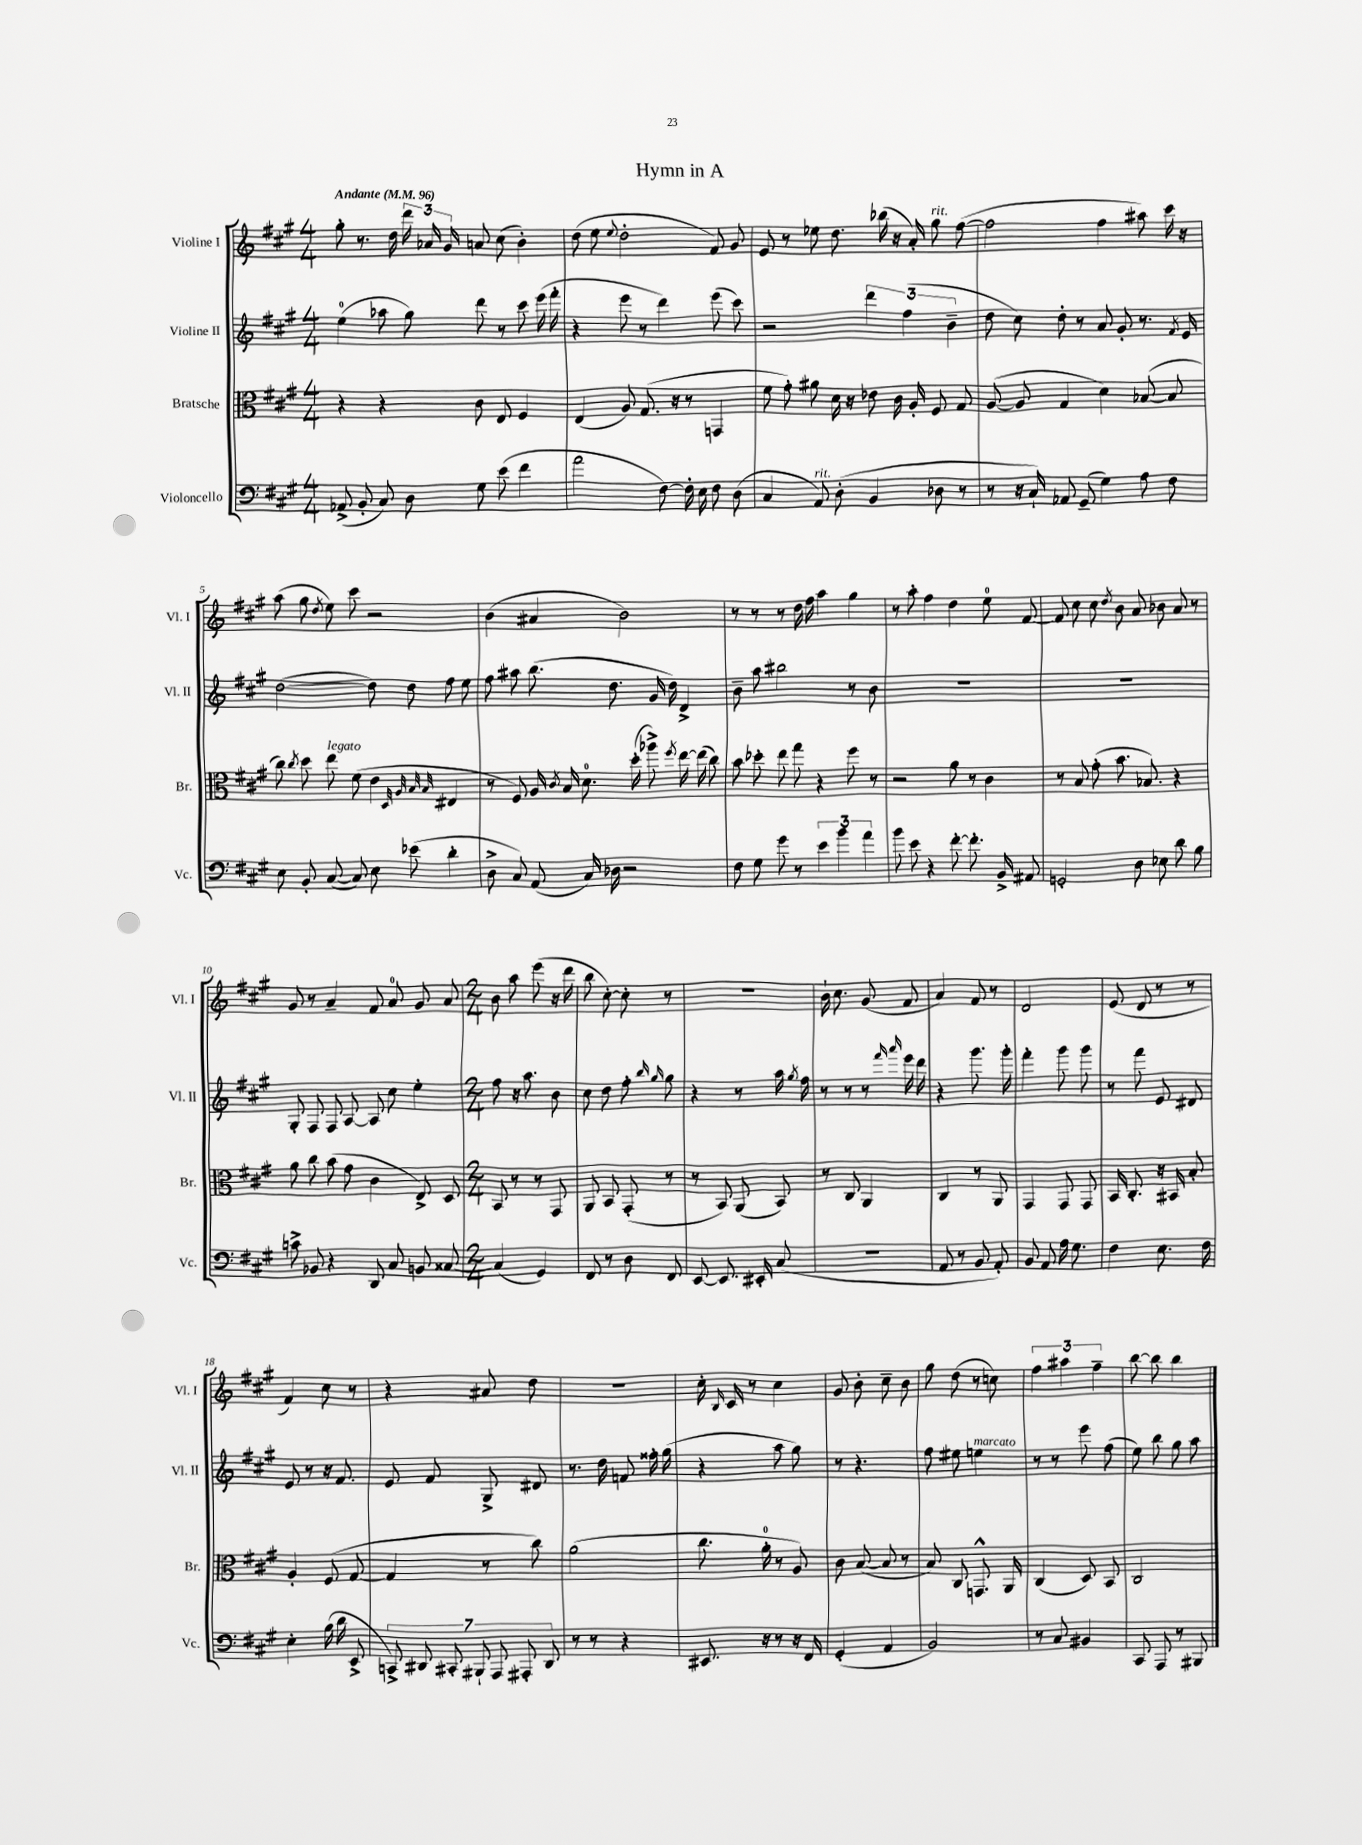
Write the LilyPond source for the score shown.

\header { title = "Hymn in A" }
<<
\new StaffGroup <<
\new Staff = "s0" \with { instrumentName = "Violine I" shortInstrumentName = "Vl. I" } {
    \clef treble \key a \major \numericTimeSignature \time 4/4 \tempo "Andante" 4 = 96
    \autoBeamOff gis''8-. r8. d''16 \tuplet 3/2 { d'''16 aes'16 gis'16 } a'8 cis''8( b'4-.) |
    d''8( e''8 \appoggiatura { e''8 } d''2-. fis'8) gis'8 |
    e'8 r8 ees''8 d''8. bes''16( r16 a'16-.) gis''8^\markup { \italic "rit." } fis''8~( |
    fis''2 fis''4 ais''8) cis'''16 r16 |
    a''8( gis''8 \acciaccatura { d''8 } e''8) cis'''8 r2 |
    b'4( ais'4 b'2) |
    r8 r8 r8 d''16 fis''16 a''4 gis''4 |
    r8 a''8-. fis''4 d''4 e''8-0 fis'8~ |
    fis'8 cis''8 cis''8 \acciaccatura { d''8 } b'8 a'8 bes'8 a'8 r8 |
    gis'8 r8 a'4-- fis'8 a'8-0 gis'8 a'8 |
    \numericTimeSignature \time 2/4 b'8 a''8 e'''8( r16 d'''16 |
    b''8 cis''8~-.) cis''8-. r8 |
    R2 |
    b'16-! cis''8. gis'8( fis'8 |
    a'4) fis'8 r8 |
    d'2 |
    e'8( d'8 r8 r8 |
    fis'4) cis''8 r8 |
    r4 ais'8 d''8 |
    r2 |
    cis''16-. \grace { b16 } cis'16 r8 cis''4 |
    gis'8 b'8-. cis''8-- b'8 |
    gis''8 d''8( r8 c''8) |
    \tuplet 3/2 { fis''4 ais''4 fis''4-- } |
    b''8~ b''8 b''4 \bar "|." |
}
\new Staff = "s1" \with { instrumentName = "Violine II" shortInstrumentName = "Vl. II" } {
    \clef treble \key a \major \numericTimeSignature \time 4/4
    \autoBeamOff e''4-0( aes''8 gis''8) d'''8 r8 cis'''8 e'''16( fis'''16-. |
    r4 e'''8 r8 d'''4) e'''8( cis'''8) |
    r2 \tuplet 3/2 { d'''4 fis''4( b'4-- } |
    d''8 cis''8) d''8-. r8 a'8 gis'8-. r8. \acciaccatura { fis'8 } e'16 |
    d''2~( d''8) d''8 fis''8 e''8 |
    fis''8 ais''8 b''8.( d''8. gis'16 d''16) d'4-> |
    b'8-- a''8 bis''2 r8 b'8 |
    R1 |
    R1 |
    gis8-. fis8 fis8 a8~ a8 cis''8 e''4-. |
    \numericTimeSignature \time 2/4 fis''8 r16 a''8. b'8 |
    cis''8 d''8 fis''8-. \grace { b''16 gis''16 } gis''8 |
    r4 r8 a''16 \acciaccatura { gis''8 } fis''16 |
    r8 r8 r8 \grace { fis'''16 a'''16 } e'''16 d'''16 |
    r4 gis'''8. gis'''16-. |
    fis'''4-. gis'''8 gis'''8 |
    r8 fis'''8 e'8 dis'8 |
    e'8 r8 r16 fis'8. |
    e'8 fis'8 gis8-> dis'8 |
    r8. d''16 f'8 fisis''16-. gis''16( |
    r4 a''8 gis''8) |
    r8 r4. |
    fis''8 eis''8 e''4^\markup { \italic "marcato" } |
    r8 r8 e'''8 fis''8( |
    e''8) b''8 gis''8 a''8 \bar "|." |
}
\new Staff = "s2" \with { instrumentName = "Bratsche" shortInstrumentName = "Br." } {
    \clef alto \key a \major \numericTimeSignature \time 4/4
    \autoBeamOff r4 r4 cis'8 e8 fis4 |
    e4( a8) gis8.( r16 r8 g,4 |
    fis'8 gis'8-.) ais'8 d'16 r16 ees'8 cis'16 a16-. fis8 gis8 |
    a8~( a8 gis4 d'4) bes8~( bes8 |
    cis''8) \acciaccatura { cis''8 } d''8 e''8^\markup { \italic "legato" } fis'8( e'4 \grace { d32 a32 b32 b32 } eis4 |
    r8 fis8) a16 \acciaccatura { cis'8 } b16 d'8.-0 d''16-.( aes''8->) \acciaccatura { fis''8 } e''16~ e''16( cis''8) |
    b'8 des''8-. e''8 gis''8 r4 fis''8 r8 |
    r2 a'8 r8 cis'4 |
    r8 b8 gis'8-.( b'8. bes8.) r4 |
    a'8 cis''8 b'8( gis'8 cis'4 e8->) d8 |
    \numericTimeSignature \time 2/4 b,8 r8 r8 gis,8 |
    a,8 b,8 gis,8-.( r8 |
    r8 b,8) a,8( b,8) |
    r8 cis8 a,4 |
    cis4 r8 a,8 |
    gis,4 gis,8 gis,8 |
    b,16 cis8.-. r16 bis,16 b8-. |
    a4-. fis8( gis8~ |
    gis4 r8 cis''8) |
    a'2( |
    cis''8. a'16-0-. r8 a8) |
    cis'8 b8~( b8 r8 |
    b8) cis8 g,8.-^ a,16 |
    cis4( d8) b,8 |
    cis2 \bar "|." |
}
\new Staff = "s3" \with { instrumentName = "Violoncello" shortInstrumentName = "Vc." } {
    \clef bass \key a \major \numericTimeSignature \time 4/4
    \autoBeamOff aes,8->( b,8-. cis8) d8 gis8 e'8( fis'4 |
    a'2 fis8~) fis16-. e16 fis8 d8( |
    cis4 a,8^\markup { \italic "rit." }) d8-.( b,4 des8 r8 |
    r8 r16 cis16-!) aes,8 gis,8--( gis4) a8 fis8 |
    e8 b,8-. cis8~( cis8) e8 ees'8( d'4-. |
    d8-> cis8) a,8( cis16) des16 r2 |
    fis8 gis8 gis'8 r8 \tuplet 3/2 { e'4 b'4 a'4 } |
    b'8 e'8 r4 fis'8~-. fis'8.-. b,16-> ais,8 |
    g,2-. d8 ees8 d'8 b8 |
    c'8-> bes,8 r4 d,8 cis8 b,8 cisis8~ |
    \numericTimeSignature \time 2/4 cisis4( gis,4) |
    fis,8 r8 d8 fis,8 |
    e,8~ e,8. eis,16-. cis8( |
    R2 |
    a,8 r8 b,8 a,8-.) |
    b,8 a,8 a16 gis8. |
    fis4 e8. fis16 |
    e4-. b16( d'16 e,8-> |
    \tuplet 7/4 { c,8->) dis,8 cis,8-. bis,,8-! a,,8 ais,,8-. dis,8 } |
    r8 r8 r4 |
    eis,8. r16 r8 r16 fis,16 |
    gis,4-.( a,4 |
    b,2) |
    r8 cis8 bis,4 |
    cis,8 a,,8 r8 bis,,8 \bar "|." |
}
>>
>>
